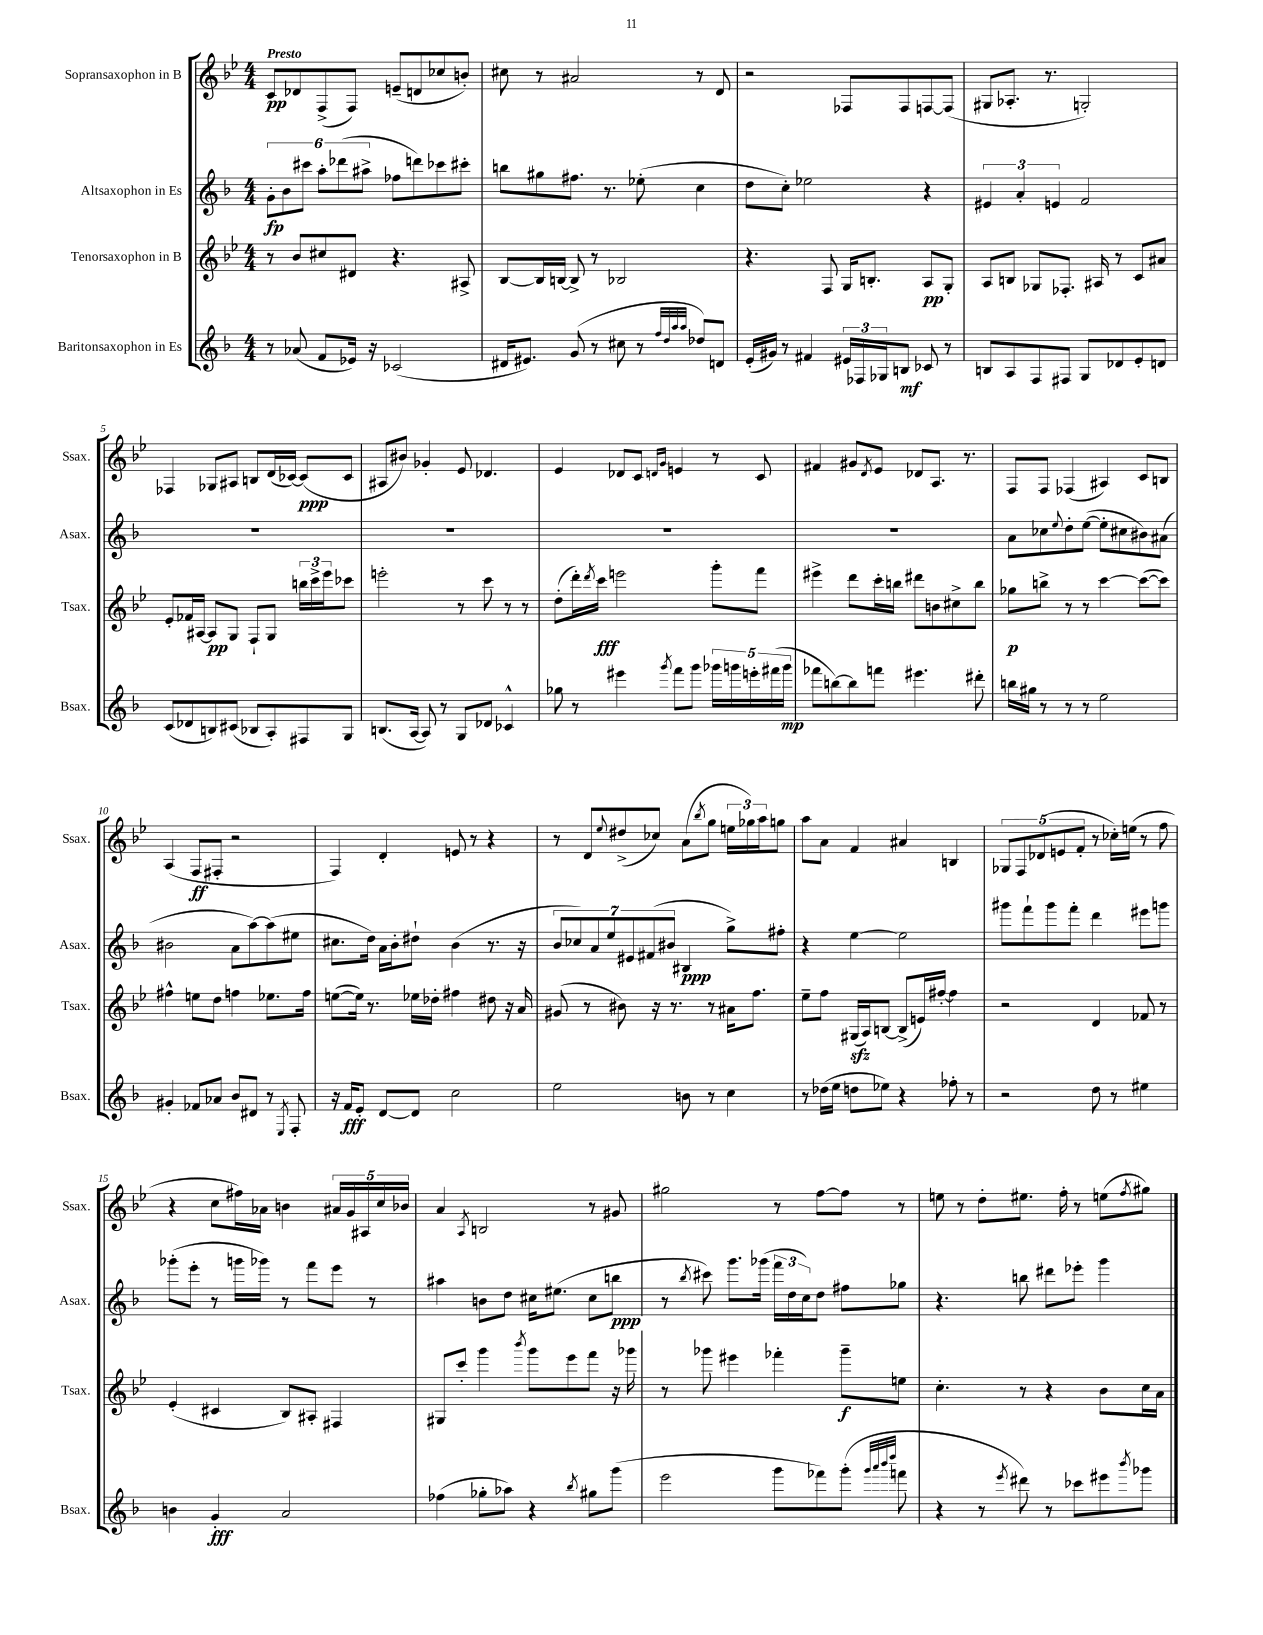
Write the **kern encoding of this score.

**kern	**kern	**kern	**kern
*staff4	*staff3	*staff2	*staff1
*clefG2	*clefG2	*clefG2	*clefG2
*k[b-]	*k[b-e-]	*k[b-]	*k[b-e-]
*M4/4	*M4/4	*M4/4	*M4/4
8r	8r	12g'	8c
.	.	12b-	.
(8a-	8b-	.	8d-
.	.	12ccc#	.
8f	8cc#	12aa'	(8F^
.	.	(12ddd-	.
16e-)	8d#	.	8F)
.	.	12aa#^	.
16r	.	.	.
(2c-	4.r	8ff-	(8e~
.	.	8ddd)	8d
.	.	8ccc-	8cc-
.	8A#^	8ccc#'	8b')
=	=	=	=
16d#	[8B-	8bb	8cc#
8.e#)	.	.	.
.	16B-]	8gg#	8r
.	[16B	.	.
(8g	8B^]	8.ff#	2a#
8r	8r	.	.
.	.	8.r	.
8cc#	2B-	.	.
8r	.	(8ee-'	.
32qqff	.	.	.
32qqdd	.	.	.
32qqaa	.	.	.
32qqaa	.	.	.
8dd-)	.	4cc	8r
8d	.	.	8d
=	=	=	=
(16e'	4.r	8dd	2r
16g#)	.	.	.
8r	.	8cc')	.
4f#	.	2ee-	.
.	8F	.	.
24e#	16G	.	8F-
24F-	.	.	.
.	8.B'	.	.
24G-	.	.	.
8B	.	.	8F-
8c-	8A	4r	[8F
8r	8G'	.	(8F]
=	=	=	=
8B	8A	6e#	8G#
8A	8B	.	8.A-'
.	.	6a'	.
8F	8G-	.	.
.	.	.	8.r
.	.	6e	.
8F#	8.F-'	.	.
8G	.	2f	2G')
.	16A#	.	.
8d-	8r	.	.
8e'	8c	.	.
8d	8a#	.	.
=	=	=	=
(8c	8e-'	1r	4F-
8d-	16f-	.	.
.	[16A#	.	.
8B)	8A#]	.	8G-
(8c#	8G	.	8A#
8B-	8F`	.	8B
8A')	8G	.	(16d
.	.	.	[16c-)
8F#	24bb	.	(8c-]
.	24ccc^	.	.
.	24eee-	.	.
8G	8ccc-	.	8c-
=	=	=	=
(8.B	2eee'	1r	8A#
.	.	.	8b#)
[16A	.	.	.
8A])	.	.	4g-'
8r	.	.	.
8G	8r	.	8e-
8d-	8ccc	.	4.d-
4c-^^	8r	.	.
.	8r	.	.
=	=	=	=
8gg-	(8dd'	1r	4e-
8r	16ddd')	.	.
.	8qddd	.	.
.	16ccc	.	.
4eee#	2eee	.	8d-
.	.	.	8c
.	.	.	16qqd
8qggg	.	.	16qqg
8fff	.	.	4e
8ggg	.	.	.
20ggg-	8ggg'	.	8r
20ggg	.	.	.
20eee'	.	.	.
.	8fff	.	8c
(20fff#	.	.	.
20ggg	.	.	.
=	=	=	=
8fff-	4eee#^	1r	4f#
[8bb)	.	.	.
8bb]	8ddd	.	8g#
.	.	.	8qd
8fff	16ccc'	.	8e-
.	16bb	.	.
4.eee#	8ddd#	.	8d-
.	8b	.	8.A
.	8cc#^	.	.
.	.	.	8.r
8ddd#'	8bb	.	.
=	=	=	=
16bb	8gg-	8a	8F
16gg#	.	.	.
8r	8bb^	8cc-	8F
.	.	8qqee	.
8r	8r	8dd'	(4F-
8r	8r	([8ee	.
2ee	[4ccc	8ee']	4A#)
.	.	8cc#	.
.	(8ccc_	8b#)	8c
.	8ccc])	(8a#	8B
=	=	=	=
4g#'	4ff#^^	2b#	(4A
8f-	8ee	.	8F
8a-	8dd	.	8F#'
8b-	4ff	8a	2r
8d#	.	[8aa)	.
8r	8.ee-	(8aa]	.
8qE	.	.	.
8F'	.	8ee#	.
.	16ff	.	.
=	=	=	=
16r	([8ee	8.cc#	4F)
16f	.	.	.
8e'	16ee])	.	.
.	8.r	16dd)	.
[8d	.	16a	4d'
.	.	16b-'	.
8d]	16ee-	8dd#`	.
.	16dd-'	.	.
2cc	4ff#	(4b-	8e
.	.	.	8r
.	8dd#	8.r	4r
.	16r	.	.
.	16a	16r	.
=	=	=	=
2ee	(8g#	14b-	8r
.	.	14cc-)	.
.	8r	.	8d
.	.	14a	.
.	.	14ee	.
.	.	.	8qqee-
.	8b#)	.	(8dd#^
.	.	14e#	.
.	.	(14f#	.
.	16r	.	8cc-)
.	.	14b#	.
.	8.r	.	.
8b	.	4B#	(8a
.	.	.	8qbb-
8r	8r	.	8gg
4cc	16a#	8gg^)	24ee
.	.	.	24gg-)
.	8.ff	.	.
.	.	.	24aa
.	.	8ff#'	8gg
=	=	=	=
8r	8ee-~	4r	8aa
(16dd-	8ff	.	8a
16ee	.	.	.
8dd	(16G#	[4ee	4f
.	16A)	.	.
8ee-)	[8B	.	.
4r	(8B^]	2ee]	4a#
.	16e)	.	.
.	[16ff#'	.	.
8ff-'	4ff#]	.	4B
8r	.	.	.
=	=	=	=
2r	2r	8ggg#	10G-
.	.	.	10F
.	.	8fff`	.
.	.	.	(10d-
.	.	8ggg#	.
.	.	.	10e
.	.	8fff'	.
.	.	.	10f'
8dd	4d	4ddd	8r
8r	.	.	16cc-')
.	.	.	(16ee
4ee#	8f-	8eee#	8r
.	8r	8ggg	8ff
=	=	=	=
4b	(4e-'	(8ggg-'	4r
.	.	8eee'	.
4g'	4c#	8r	8cc
.	.	16ggg	16ff#)
.	.	16ggg-)	16a-
2a	8B-)	8r	4b
.	8A#'	8fff	.
.	4F#	8eee	20a#
.	.	.	20g
.	.	.	20A#
.	.	8r	.
.	.	.	20cc
.	.	.	20b-
=	=	=	=
(4ff-	8G#	4aa#	4a
.	8ccc'	.	.
.	.	.	8qA
8gg-'	4ggg	8b	2B
8aa-)	.	8dd	.
.	8qbbb-	.	.
4r	8ggg	16cc#	.
.	.	(8.ee#	.
.	8eee-	.	.
8qbb-	.	.	.
8gg#	8fff	8cc#	8r
(8ggg	16r	8bb	8g#
.	16ggg-	.	.
=	=	=	=
2eee	8r	8r	2gg#
.	.	8qbb-	.
.	8ggg-	8ccc#)	.
.	4eee#	8.ggg	.
.	.	(16ggg-	.
8ggg	4fff-'	24fff	8r
.	.	24dd	.
.	.	24cc)	.
8fff-)	.	8dd	[8ff
(8ggg'	8ggg-~	8ff#	8ff]
32qqggg	.	.	.
32qqaaa	.	.	.
32qqbbb-	.	.	.
32qqdddd	.	.	.
8fff	8ee	8gg-	8r
=	=	=	=
4r	4.cc'	4.r	8ee
.	.	.	8r
8r	.	.	8dd'
8qeee	.	.	.
8ddd#)	8r	8bb	8.ee#
8r	4r	8ddd#	.
.	.	.	16ff'
8ccc-	.	8eee-'	8r
8eee#	8b-	4ggg	(8ee
8qbbb-	.	.	8qff
8ggg-	16cc	.	8gg#)
.	16a	.	.
==	==	==	==
*-	*-	*-	*-
